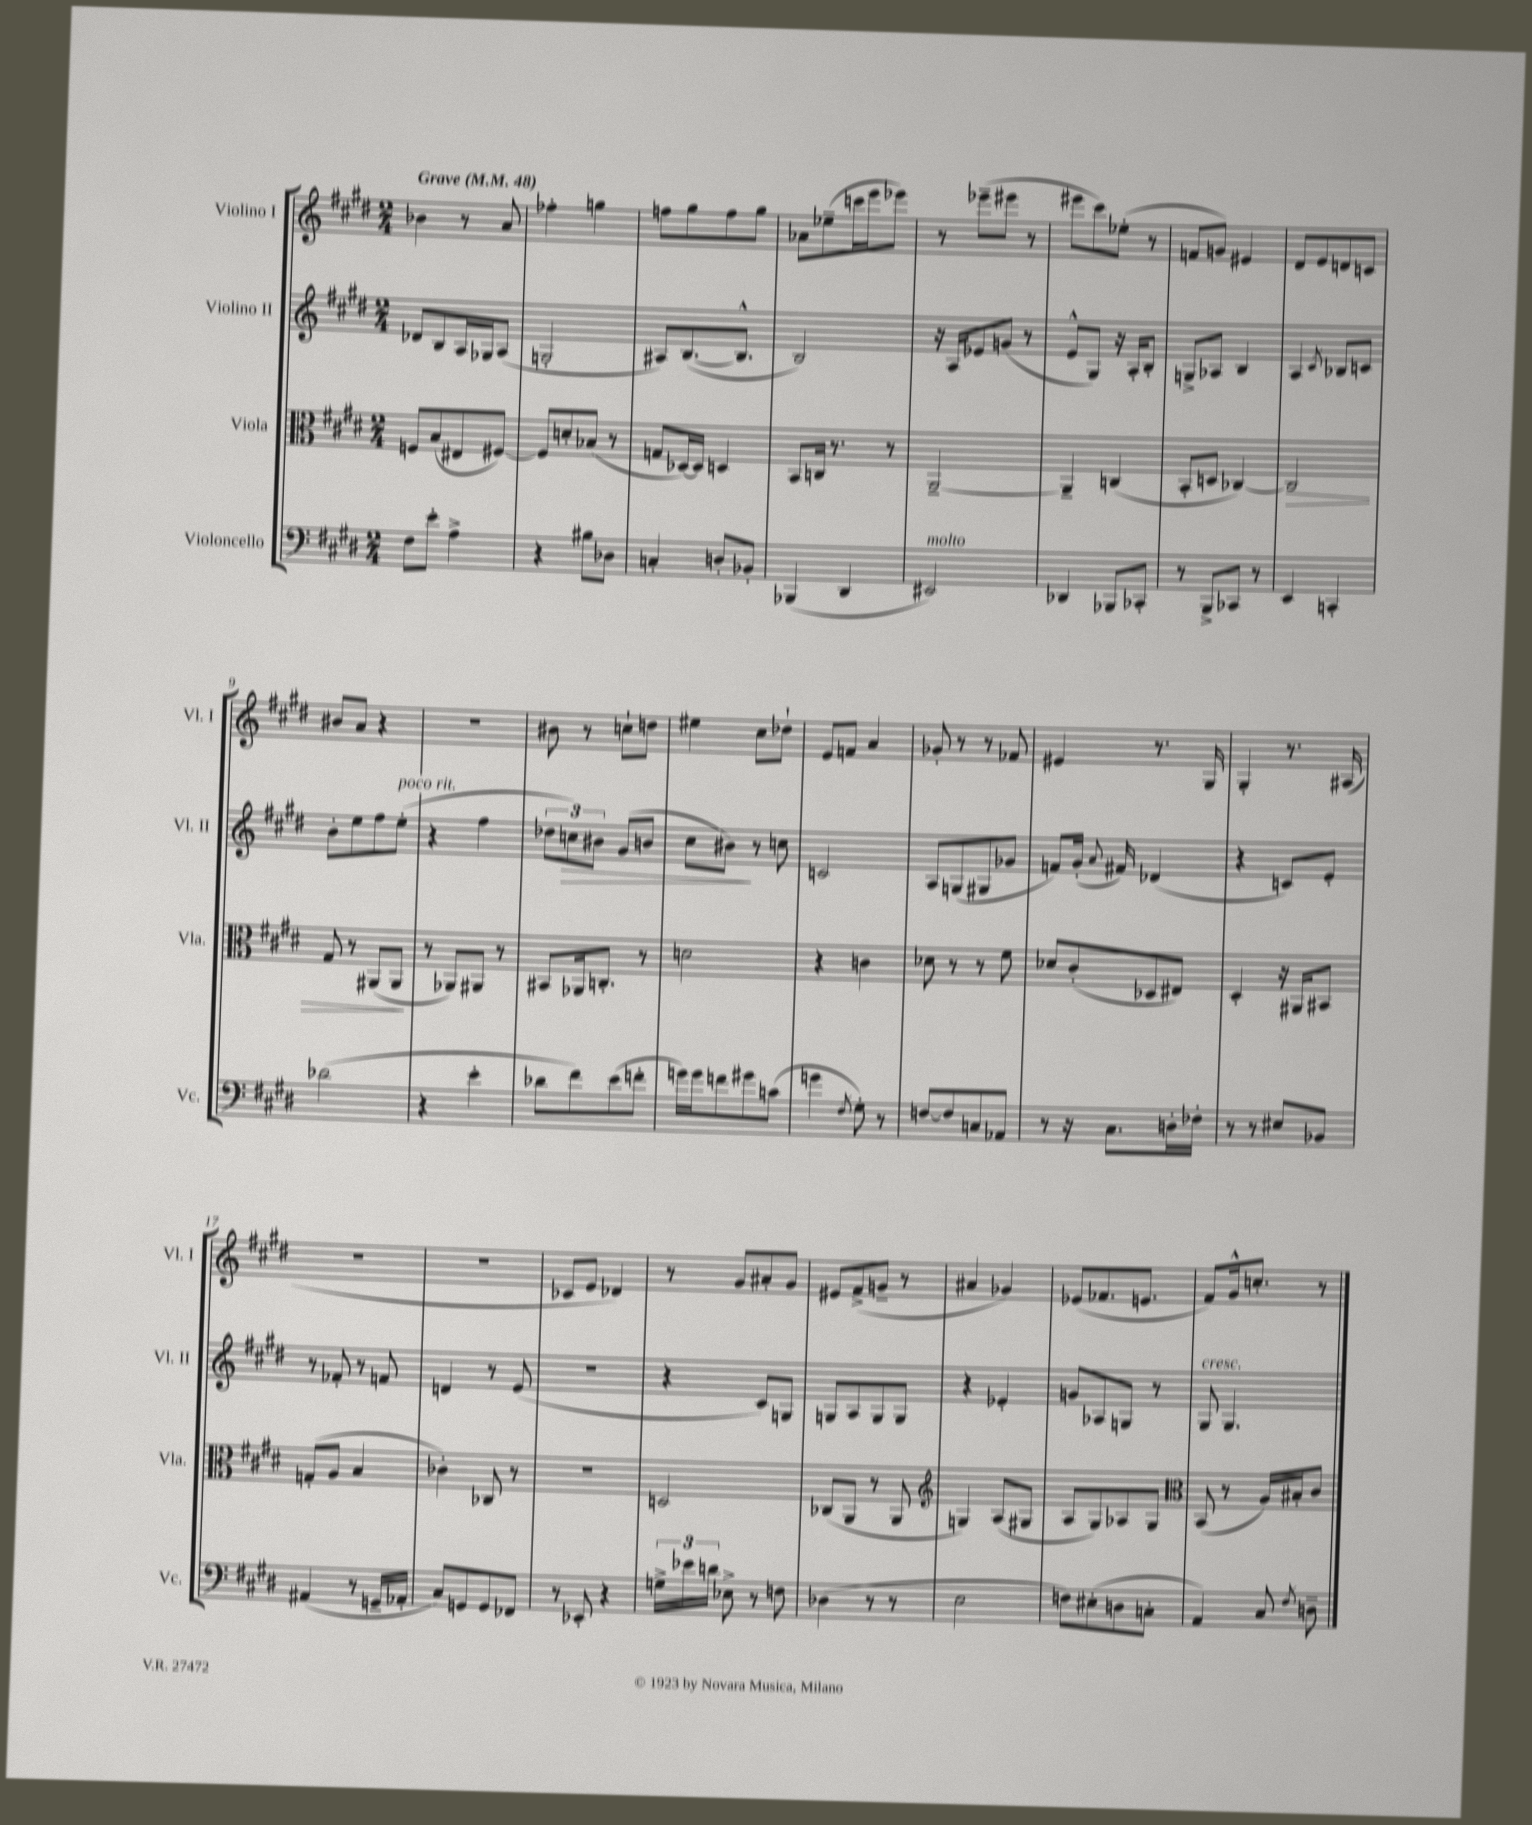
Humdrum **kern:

**kern	**kern	**dynam	**kern	**dynam	**kern
*part4	*part3	*part3	*part2	*part2	*part1
*staff4	*staff3	*staff3	*staff2	*staff2	*staff1
*I"Violoncello	*I"Viola	*	*I"Violino II	*	*I"Violino I
*I'Vc.	*I'Vla.	*	*I'Vl. II	*	*I'Vl. I
*clefF4	*clefC3	*	*clefG2	*	*clefG2
*k[f#c#g#d#]	*k[f#c#g#d#]	*	*k[f#c#g#d#]	*	*k[f#c#g#d#]
*M2/4	*M2/4	*	*M2/4	*	*M2/4
*MM48	*MM48	*	*MM48	*	*MM48
=1	=1	=1	=1	=1	=1
!	!	!	!	!	!LO:TX:a:B:t=Grave
8F#\L	8Fn/L	.	8d-X/L	.	4b-X\
8e'\J	(8B/	.	8B/	.	.
4A^\	8E#X/	.	16A/L	.	8r
.	.	.	16G-X/J	.	.
.	[8F#X/J)	.	(8A/J	.	8a/
=2	=2	=2	=2	=2	=2
4r	8F#/L]	.	2Gn'/	.	4ff-X'\
.	8dn'/	.	.	.	.
8B#X\L	(8B-X/J	.	.	.	4ggn\
8D-X\J	8r	.	.	.	.
=3	=3	=3	=3	=3	=3
4Cn'/	8Gn/L	.	8A#X/L)	.	8ffn\L
.	[16D-X/L)	.	([8.B/	.	8gg#\
.	16D-/JJ]	.	.	.	.
8Dn'/L	4Dn/	.	.	.	8ff\
.	.	.	8.B^^/J]	.	.
8BB-X'/J	.	.	.	.	8gg#\J
=4	=4	=4	=4	=4	=4
(4BBB-X/	8BB/L	.	2B/)	.	8a-X\L
.	16Cn/Jk	.	.	.	(8ee-X~\
.	8.r	.	.	.	.
4DD#/	.	.	.	.	16cccn\L
.	.	.	.	.	16eee\J
.	8r	.	.	.	8eee-X\J)
=5	=5	=5	=5	=5	=5
!LO:TX:a:i:t=molto	!	!	!	!	!
2EE#X/)	[2AA~/	.	16r	.	8r
.	.	.	16A/KL	.	.
.	.	.	8e-X/	.	(8eee-X~\L
.	.	.	(8gn/J	.	8eee#X\J
.	.	.	8r	.	8r
=6	=6	=6	=6	=6	=6
4DD-X/	4AA~/]	.	8e^^/L	.	8eee#X\L
.	.	.	8G#/J)	.	8ccc#\)
8BBB-X/L	(4Cn/	.	16r	.	(8ee-X'\J
.	.	.	16A'/KL	.	.
8CC-X'/J	.	.	8B'/J	.	8r
=7	=7	=7	=7	=7	=7
8r	8BB'/L	.	8Gn^/L	.	8fn/L
8BBB^/L	8Dn/J	.	8A-X/J	.	8gn/J)
8CC-X/J	[4C-X/)	.	4B/	.	4e#X/
8r	.	.	.	.	.
=8	=8	=8	=8	=8	=8
!	!	!LO:HP:b	!	!	!
4EE/	2C-/]	>	4A/	.	8d#/L
.	.	.	.	.	8e/
.	.	.	8qc#/	.	.
4CCn'/	.	.	8B-X/L	.	8dn/
.	.	.	8cn/J	.	8cn/J
!!LO:LB:g=z
=9	=9	=9	=9	=9	=9
(2d-X\	8G#/	.	8b'\L	.	8b#X/L
.	8r	.	8ee\	.	8a/J
.	(8AA#X/L	.	8ff#\	.	4r
!	!	!	!LO:TX:a:i:t=poco rit.	!	!
.	8AA#/J	.	(8ee'\J	.	.
.	.	]	.	.	.
=10	=10	=10	=10	=10	=10
4r	8r	.	4r	.	2r
.	8AA-X/L)	.	.	.	.
4e'\	8AA#X/J	.	4ff#\	.	.
.	8r	.	.	.	.
=11	=11	=11	=11	=11	=11
8d-X\L	8BB#X/L	.	12dd-X\L	.	8b#X\
!	!	!	!	!LO:HP:b	!
.	.	.	12ccn\)	>	.
8f#\)	16AA-X/k	.	.	.	8r
.	.	.	12b#X\J	.	.
.	8.Cn'/J	.	.	.	.
(8e\	.	.	(8g#/L	.	8ccn`\L
8fn'\J	8r	.	8bn/J	.	8ddn\J
=12	=12	=12	=12	=12	=12
16gn\LL)	2dn\	.	8cc#\L	.	4ee#X\
16g\J	.	.	.	.	.
8fn\	.	.	8b#X\J)	.	.
8g#X\	.	.	8r	]	8cc#\L
(8cn\J	.	.	8ccn\	.	8dd-X`\J
=13	=13	=13	=13	=13	=13
4gn\	4r	.	2cn/	.	8e/L
.	.	.	.	.	8fn/J
8qF#/	.	.	.	.	.
8G#'\)	4cn\	.	.	.	4a/
8r	.	.	.	.	.
=14	=14	=14	=14	=14	=14
[8Fn/L	8d-X\	.	8A/L	.	8g-X'/
8F/]	8r	.	(8Gn/	.	8r
8Cn/	8r	.	8G#X/	.	8r
8AA-X/J	8f#\	.	8g-X/J	.	8f-X/
=15	=15	=15	=15	=15	=15
8r	8d-X/L	.	8fn/L)	.	4e#X/
16r	(8c#'/	.	(16g#'/Jk	.	.
.	.	.	8qqa/	.	.
8.C#\L	.	.	16f#X/)	.	.
.	8D-X/	.	(4d-X/	.	8.r
16Dn'\L	8E#X/J)	.	.	.	.
16F-X'\JJ	.	.	.	.	16G#/
=16	=16	=16	=16	=16	=16
8r	4D#'/	.	4r	.	4G#'/
8r	.	.	.	.	.
8E#X/L	16r	.	8cn/L)	.	8.r
.	16AA#X/KL	.	.	.	.
8BB-X/J	8BB#X/J	.	8e'/J	.	.
.	.	.	.	.	(16A#X/
!!LO:LB:g=z
=17	=17	=17	=17	=17	=17
(4AA#X/	(8Gn'/L	.	8r	.	2r
.	8A/J	.	8f-X'/	.	.
8r	4B/	.	8r	.	.
16GGn~/LL	.	.	8fn/	.	.
16AA-X'/JJ	.	.	.	.	.
=18	=18	=18	=18	=18	=18
8C#/L)	4c-X'\)	.	4dn/	.	2r
8GGn/	.	.	.	.	.
8GG/	8C-X/	.	8r	.	.
8FF-X/J	8r	.	(8e/	.	.
=19	=19	=19	=19	=19	=19
8r	2r	.	2r	.	8c-X/L
8EE-X'/	.	.	.	.	8e/J
4r	.	.	.	.	4d-X/)
=20	=20	=20	=20	=20	=20
24Gn^\LL	2Dn/	.	4r	.	8r
24e-X\	.	.	.	.	.
24dn\JJ	.	.	.	.	.
8E-X^\	.	.	.	.	8g#/L
8r	.	.	8c#/L)	.	8a#X'/
8Fn\	.	.	8Gn/J	.	8g#/J
=21	=21	=21	=21	=21	=21
(4D-X\	(8C-X/L	.	8Gn/L	.	8e#X/L
.	8AA/J	.	8A/	.	(8f#^/
8r	8r	.	8G/	.	8gn~/J
8r	8AA/	.	8G/J	.	8r
=22	=22	=22	=22	=22	=22
*	*clefG2	*	*	*	*
2E\	4Gn/)	.	4r	.	4a#X/
.	(8A/L	.	4e-X'/	.	4g-X/)
.	8G#X/J	.	.	.	.
=23	=23	=23	=23	=23	=23
8Fn\L)	8A/L	.	8gn/L	.	(8e-X/L
(8E#X'\	8G#/)	.	8A-X/	.	8.f-X/
8Dn\	8A-X/	.	8Gn/J	.	.
.	.	.	.	.	8.en/J
8Cn'\J	8G#/J	.	8r	.	.
=24	=24	=24	=24	=24	=24
*	*clefC3	*	*	*	*
!	!	!	!LO:TX:a:i:t=cresc.	!	!
4AA/)	(8BB/	.	8G#/	.	8f#/L)
.	8r	.	4.G#/	.	16g#^^/k
.	.	.	.	.	8.ccn'/J
8C#/	16A/LL)	.	.	.	.
.	16B#X'/J	.	.	.	.
8qF#/	.	.	.	.	.
8Dn~\	8c#/J	.	.	.	8r
==	==	==	==	==	==
*-	*-	*-	*-	*-	*-
